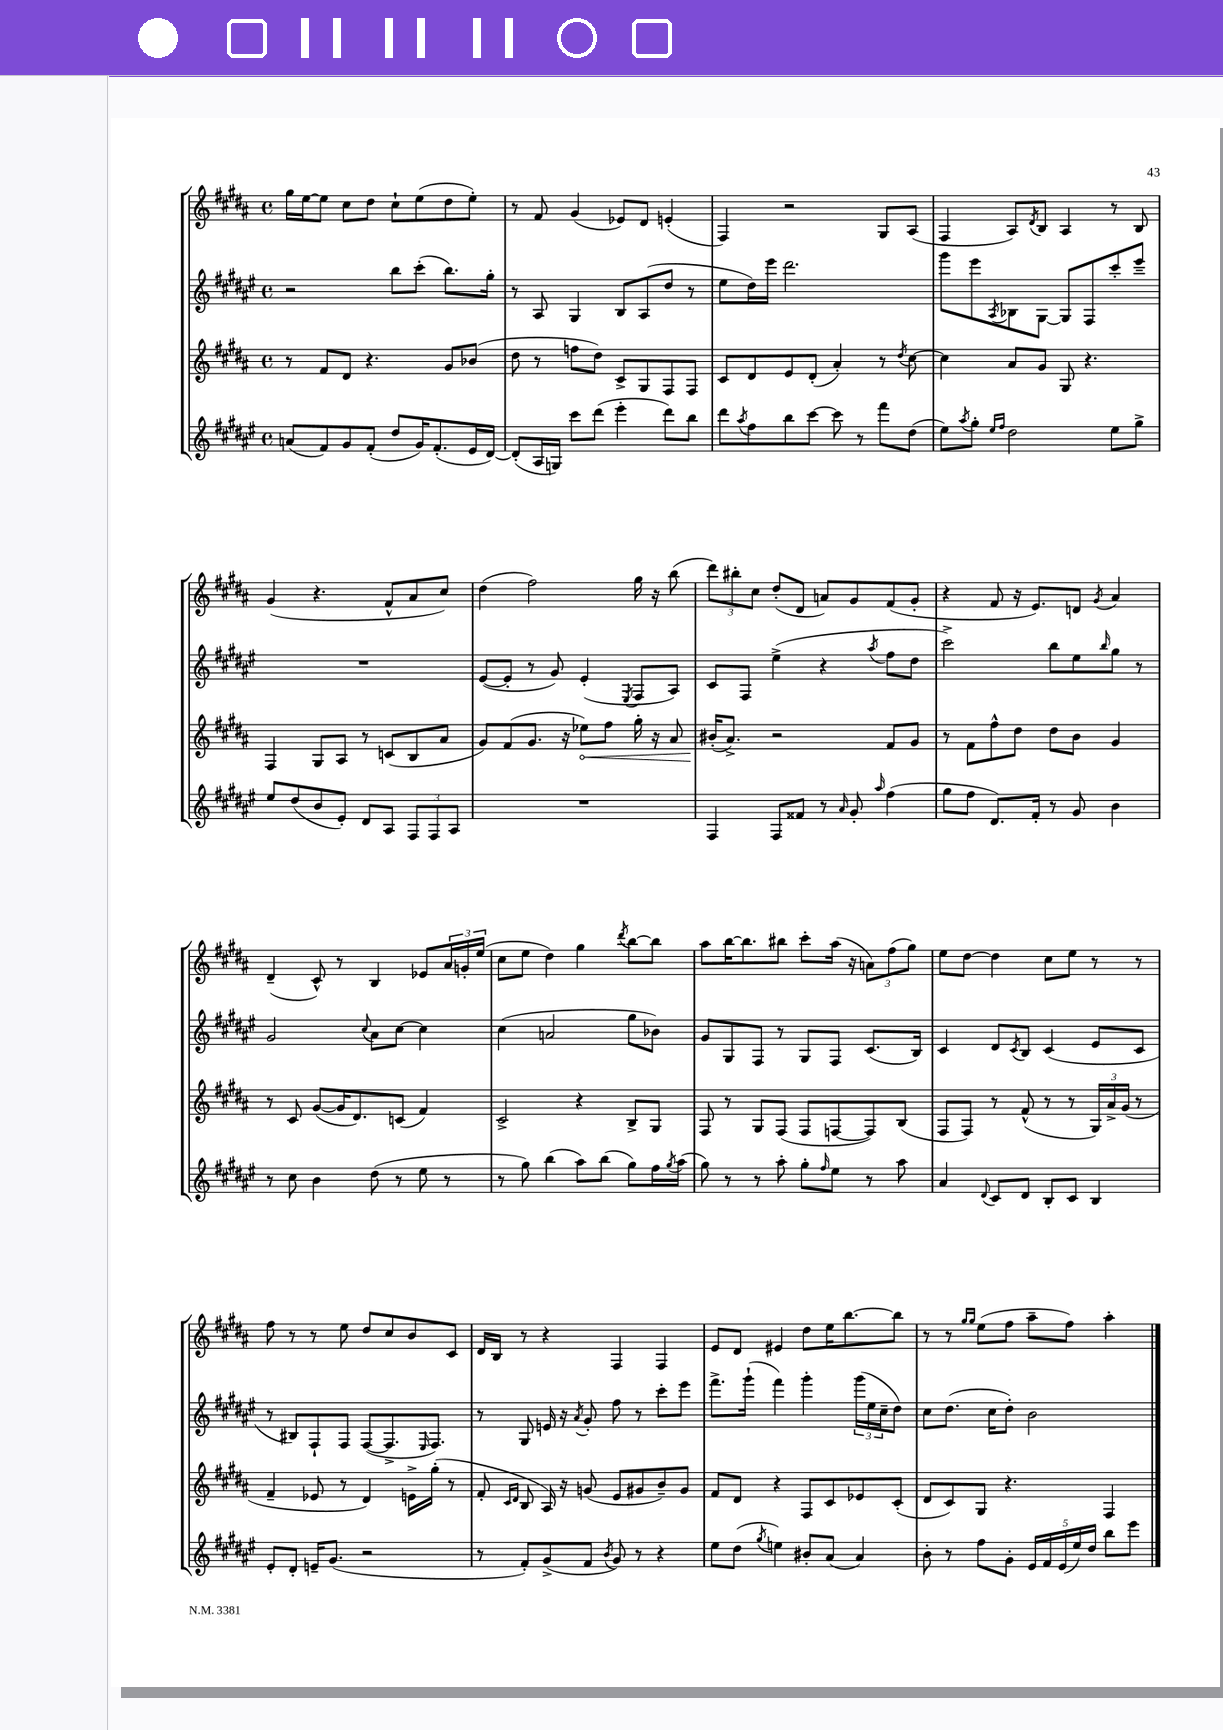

**kern	**kern	**kern	**kern
*staff4	*staff3	*staff2	*staff1
*clefG2	*clefG2	*clefG2	*clefG2
*k[f#c#g#d#a#e#]	*k[f#c#g#d#a#]	*k[f#c#g#d#a#e#]	*k[f#c#g#d#a#]
*M4/4	*M4/4	*M4/4	*M4/4
*met(c)	*met(c)	*met(c)	*met(c)
(8a	8r	2r	16gg#
.	.	.	[16ee
8f#)	8f#	.	8ee]
8g#	8d#	.	8cc#
(8f#'	4.r	.	8dd#
8dd#	.	8bb	8cc#`
16g#)	.	(8ccc#'	(8ee
(8.f#'	.	.	.
.	8g#	8.bb)	8dd#
16e#	(8b-	.	8ee')
[16d#)	.	16gg#'	.
=	=	=	=
(8d#']	8dd#	8r	8r
16A#	8r	8A#	8f#
16G)	.	.	.
8ccc#	8ff	4G#	(4g#
(8ddd#	8dd#)	.	.
4eee#'	8c#^	8B	8e-)
.	8G#	(8A#	8d#
8ddd#)	8F#	8dd#	(4e'
8bb	8F#	8r	.
=	=	=	=
8ddd#	8c#	8ee#	4F#)
8qaa#	.	.	.
8ff#	8d#	16dd#)	.
.	.	16eee#	.
8bb	8e	2.ddd#	2r
[8ccc#	(8d#'	.	.
8ccc#]	4a#')	.	.
8r	.	.	.
8fff#	8r	.	8G#
.	8qdd#	.	.
(8dd#	[8cc#	.	(8A#
=	=	=	=
8ee#)	4cc#]	8ggg#	4F#
8qaa#	.	.	.
8gg#'	.	8eee#	.
16qqee#	.	.	.
16qqff#	.	8qA#	.
2dd#	8a#	8B-	8A#)
.	.	.	8qd#
.	8g#	[8G#	8B
.	8G#	8G#]	4A#
.	4.r	8F#	.
8ee#	.	8ccc#'	8r
8gg#^	.	8eee#~	8B
=	=	=	=
8ee#	4F#	1r	(4g#
(8dd#	.	.	.
8b	8G#	.	4.r
8e#')	8A#	.	.
8d#	8r	.	.
8A#	(8c	.	8f#^^
12F#	8B	.	8a#
12F#	.	.	.
.	8a#	.	8cc#)
12A#	.	.	.
=	=	=	=
1r	8g#)	([8e#	(4dd#
.	(8f#	8e#']	.
.	8.g#	8r	2ff#)
.	.	8g#)	.
.	16r	.	.
.	8ee-)	(4e#'	.
.	8ff#	.	.
.	.	8qE#	.
.	16gg#'	8F#	16gg#
.	16r	.	16r
.	8a#	8A#)	(8bb
=	=	=	=
4F#	(16b#'	8c#	12ddd#)
.	8.a#^)	.	.
.	.	.	12bb#'
.	.	8F#	.
.	.	.	12cc#
8F#	2r	(4ee#^	(8dd#'
8f##	.	.	8d#
8r	.	4r	8a)
16qqa#	.	.	.
8g#'	.	.	8g#
16qqaa#	.	8qaa#	.
(4ff#	8f#	8ff#	(8f#
.	8g#	8dd#	8g#'
=	=	=	=
8gg#	8r	2ccc#^)	4r
8ff#	8f#	.	.
8.d#)	8ff#^^	.	8f#
.	8dd#	.	16r
16f#'	.	.	8.e)
8r	8dd#	8bb	.
8g#	8b	8ee#	8d
.	.	16qqbb	8qg#
4b	4g#	8gg#	4a#
.	.	8r	.
=	=	=	=
8r	8r	2g#	(4d#~
8cc#	8c#	.	.
4b	([8g#	.	8c#^^)
.	16g#]	.	8r
.	8.d#)	.	.
.	.	8qqcc#	.
(8dd#	.	8a#	4B
8r	(8c	[8cc#	.
8ee#	4f#)	4cc#]	8e-
8r	.	.	24a#
.	.	.	24g'
.	.	.	(24ee
=	=	=	=
8r	2c#^	(4cc#	8cc#
8gg#)	.	.	8ee
(4bb	.	2a	4dd#)
8aa#)	4r	.	4gg#
(8bb	.	.	.
.	.	.	8qddd#
8gg#)	8B^	8gg#	[8bb
16ff#	8G#	8b-)	8bb]
8qgg#	.	.	.
(16aa#	.	.	.
=	=	=	=
8gg#)	8F#	8g#	8aa#
8r	8r	8G#	[16bb
.	.	.	8.bb]
8r	8G#	8F#	.
8aa#'	(8F#	8r	8bb#
8gg#'	8F#	8G#	8ccc#'
16qqff#	.	.	.
8ee#	[8F	8F#	(16aa#
.	.	.	16r
8r	8F])	(8.c#	12a)
.	.	.	(12ff#
8aa#	(8B	.	.
.	.	.	12gg#)
.	.	16B)	.
=	=	=	=
4a#	8F#	4c#	8ee
.	8F#)	.	[8dd#
8qqd#	.	.	.
8c#	8r	8d#	4dd#]
.	.	8qc#	.
8d#	(8f#^^	8B	.
8B'	8r	(4c#	8cc#
8c#	8r	.	8ee
4B	24G#)	8e#	8r
.	24a#^	.	.
.	(24g#	.	.
.	8r	8c#	8r
=	=	=	=
8e#'	4f#~	8r	8ff#
8d#'	.	8B#)	8r
16e~	8e-	8F#`	8r
(8.g#	.	.	.
.	8r	8F#	8ee
2r	4d#)	([8F#	8dd#
.	.	8.F#^]	8cc#
.	16e^	.	8b
.	.	16qqE#	.
.	(16gg#'	8.F#)	.
.	8r	.	8c#
=	=	=	=
8r	8f#'	8r	16d#
.	.	.	16B
.	16qqc#	.	.
.	16qqd#	.	.
8f#')	8B	8G#	8r
(8g#^	16A#)	16e	4r
.	16r	16r	.
.	.	8qa#	.
8f#	(8g	8g#'	.
8qb	.	.	.
8g#)	8e	8ff#	4F#
8r	8g#	8r	.
4r	8b~)	8ccc#'	4F#
.	8g#	8eee#	.
=	=	=	=
8ee#	8f#	8.fff#^	8e
(8dd#	8d#	.	8d#
.	.	(16ggg#`	.
8qgg#	.	.	.
4ee)	4r	4fff#)	4e#
8b#'	8F#	4ggg#'	8dd#
(8a#	8c#	.	16ee
.	.	.	[8.bb
4a#)	8e-	(24ggg#	.
.	.	24ee#	.
.	.	24cc#~	.
.	(8c#'	8dd#)	8bb]
=	=	=	=
8b'	8d#	8cc#	8r
8r	8c#)	(8.dd#	8r
.	.	.	16qqgg#
.	.	.	16qqgg#
8ff#	8G#	.	(8ee
.	.	16cc#	.
8g#'	4.r	8dd#')	8ff#
20e#	.	2b	8aa#~
20f#	.	.	.
(20e#	.	.	.
.	.	.	8ff#)
20ee#)	.	.	.
20dd#	.	.	.
8bb	4F#	.	4aa#'
8eee#	.	.	.
==	==	==	==
*-	*-	*-	*-
